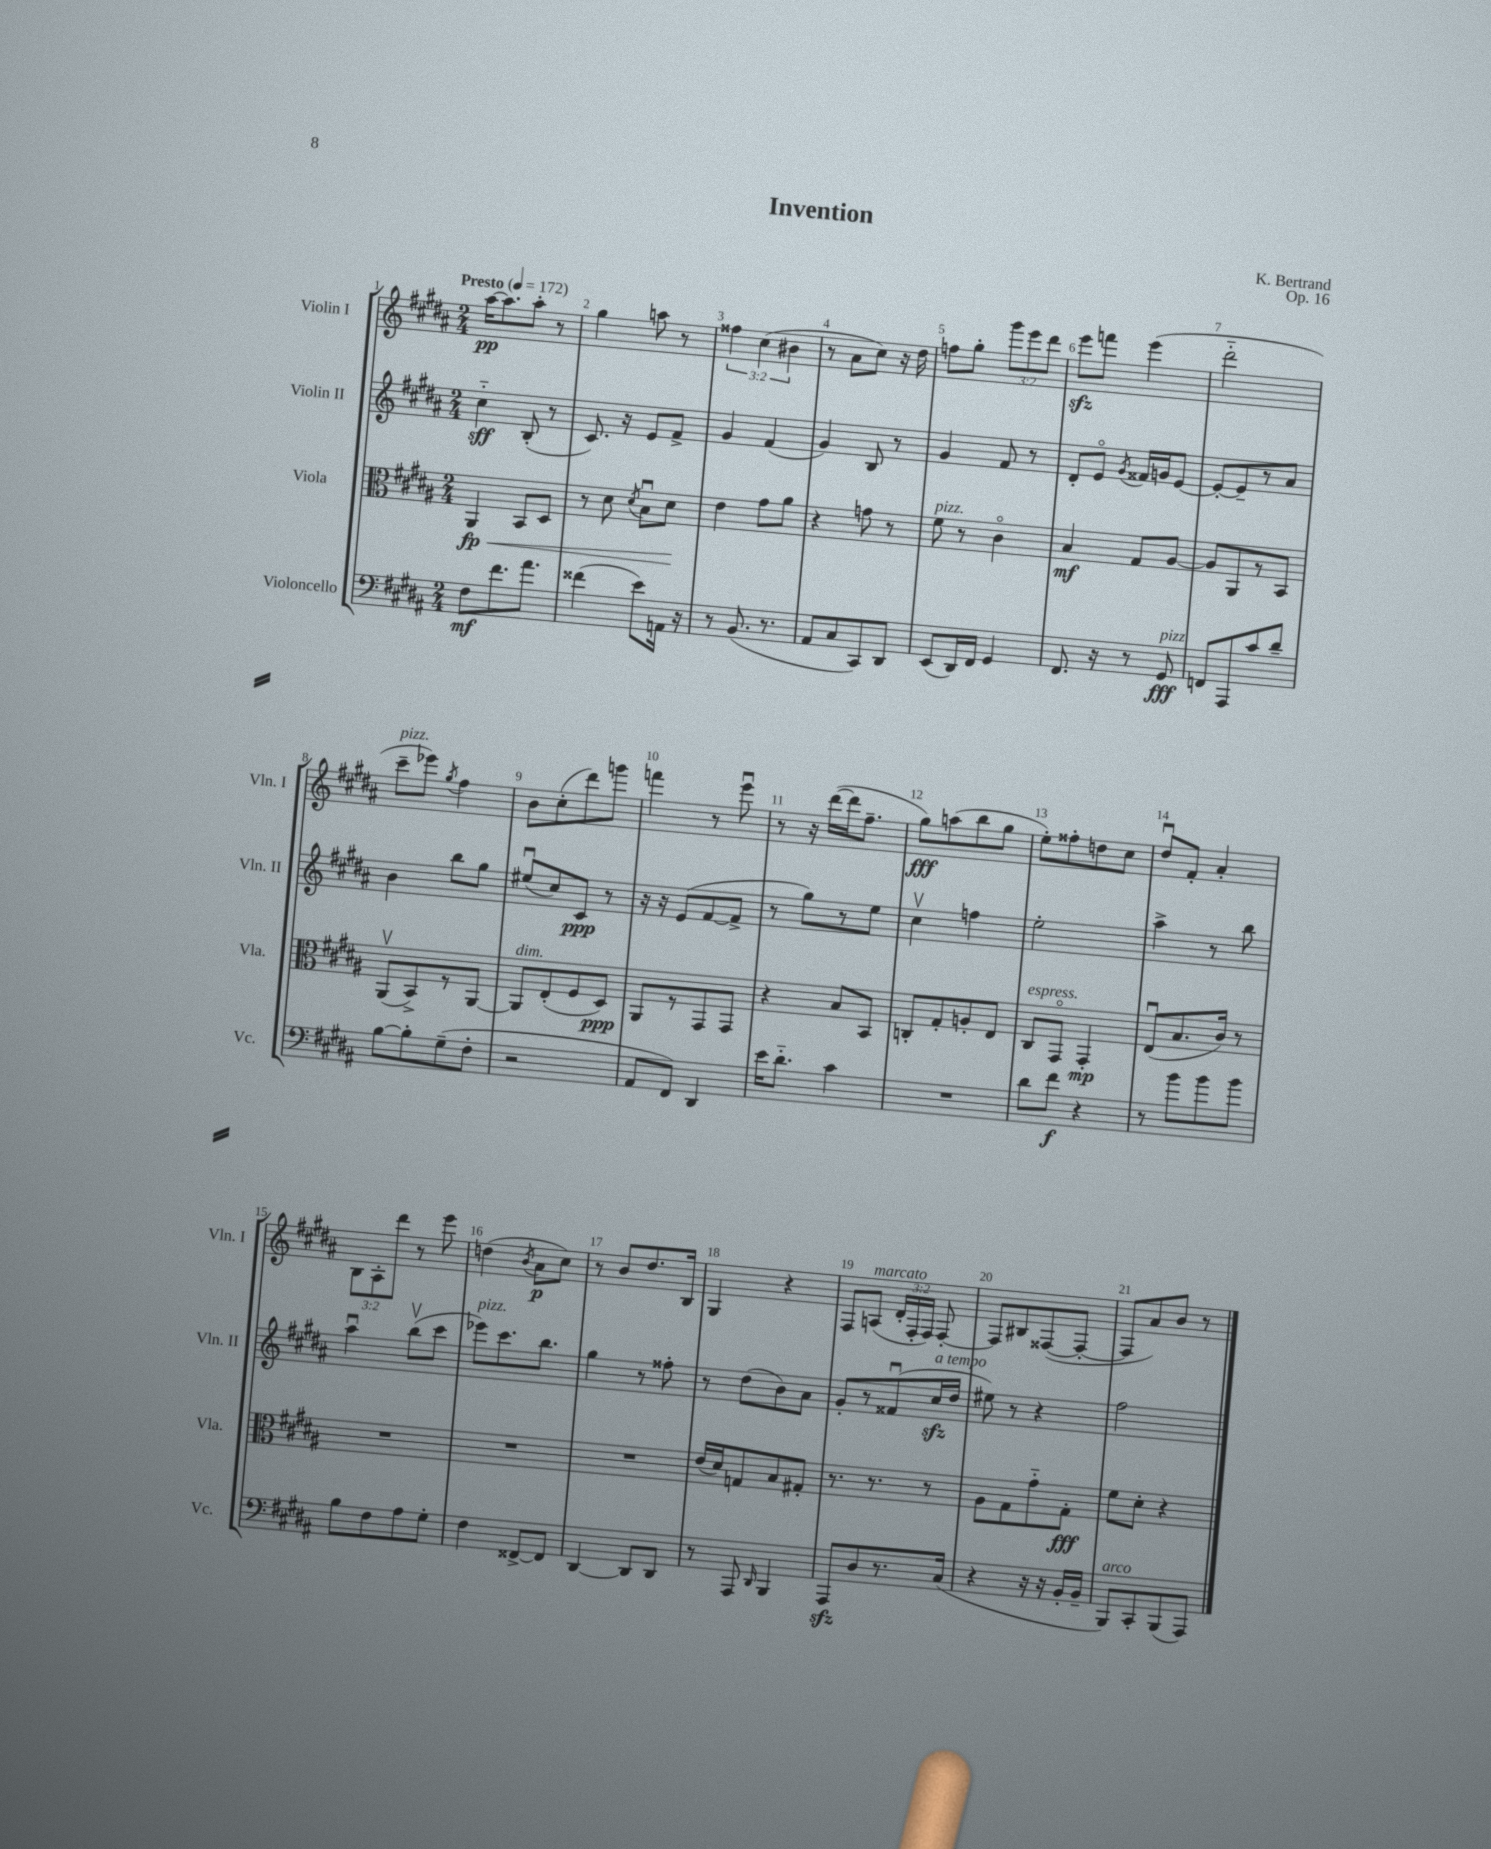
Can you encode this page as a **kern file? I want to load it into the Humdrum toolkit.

**kern	**kern	**kern	**kern
*staff4	*staff3	*staff2	*staff1
*clefF4	*clefC3	*clefG2	*clefG2
*k[f#c#g#d#a#]	*k[f#c#g#d#a#]	*k[f#c#g#d#a#]	*k[f#c#g#d#a#]
*M2/4	*M2/4	*M2/4	*M2/4
*MM172	*MM172	*MM172	*MM172
8F#	4AA#	4cc#'~	[16aa#
.	.	.	8.aa#]
8.f#	.	.	.
.	8BB	(8B'	8aa#'
8.a#	.	.	.
.	8D#	8r	8r
=	=	=	=
(4f##	8r	8.c#)	4gg#
.	8d#	.	.
.	.	16r	.
.	8qd#	.	.
8e)	8Bu	8e	8aa
16AA	8d#	8f#^	8r
16r	.	.	.
=	=	=	=
8r	4e	4g#	6ff##
(8.BB	.	.	.
.	.	.	(6cc#
.	8g#	(4f#	.
8.r	.	.	.
.	.	.	6b#
.	8a#	.	.
=	=	=	=
8AA#	4r	4g#)	8r
8C#	.	.	8a#
8CC#)	8g	8B	8cc#)
8DD#	8r	8r	16r
.	.	.	16dd#
=	=	=	=
(8EE	8f#	4g#	8ff
16DD#)	8r	.	8gg#'
16FF#	.	.	.
4GG#	4c#o	8f#	12ggg#
.	.	.	12eee
.	.	8r	.
.	.	.	12ddd#
=	=	=	=
8.FF#	4B	8d#'	8eee
.	.	8eo	8fff
16r	.	.	.
.	.	8qg#	.
8r	8G#	16f##	(4eee
.	.	16g	.
8GG#	[8A#	[8e	.
=	=	=	=
8FF	8A#]	8e'_	2ddd#'~
8AAA#	8AA#	8e~]	.
8c#	8r	8r	.
8d#~	8BB	8a#	.
=	=	=	=
[8B	(8AA#v	4b	8ccc#~
8B']	8BB^)	.	8eee-)
.	.	.	8qgg#
(8G#~	8r	8bb	4ff#
8F#'	[8AA#	8gg#	.
=	=	=	=
2r	8AA#]	(8ee#u	8b
.	(8E'	8cc#)	(8cc#'
.	8F#	8c#	8ddd#)
.	8D#)	8r	8ggg
=	=	=	=
8AA#	8AA#	16r	4fff
.	.	16r	.
8FF#)	8r	(8e	.
4DD#	8GG#	[8f#	8r
.	8GG#	8f#^]	8eeeu
=	=	=	=
16e	4r	8r	8r
8.d#'~	.	.	.
.	.	8gg#)	16r
.	.	.	([16ddd#
4c#	8B	8r	16ddd#]
.	.	.	8.ff#~
.	8BB	8ee	.
=	=	=	=
2r	8C'	4cc#v	8gg#)
.	8G#'	.	(8aa
.	8A'	4ff	8bb
.	8E	.	8gg#
=	=	=	=
8d#	8C#	2ee'	8ee')
8f#	8GG#o	.	8ff##'
4r	4GG#'	.	8dd
.	.	.	8cc#
=	=	=	=
8r	(8Eu	4aa#^	8dd#u
8b	8.B	.	8f#'
8b	.	8r	4a#'
.	16c#)	.	.
8b	8r	8bb	.
=	=	=	=
8B	2r	4aa#u	12B
.	.	.	12A#'
8F#	.	.	.
.	.	.	12ddd#
8A#	.	(8bbv	8r
8G#'	.	8ccc#	8eee
=	=	=	=
4F#	2r	8eee-)	(4dd
.	.	8.ccc#	.
.	.	.	8qb
[8FF##^	.	.	8a#
.	.	8.bb	.
8FF##]	.	.	8cc#)
=	=	=	=
[4DD#	2r	4gg#	8r
.	.	.	8b
8DD#]	.	8r	8.dd#
8DD#	.	8ff##'	.
.	.	.	16B
=	=	=	=
8r	(16e	8r	4G#
.	16d#)	.	.
8AAA#	8G	(8dd#	.
16qqDD#	.	.	.
4BBB	8B	8b)	4r
.	8G#'	8a#	.
=	=	=	=
8AAA#	8.r	8g#'	8F#
8D#	.	8r	(8A
.	8.r	.	.
8.r	.	(8f##u	24d#'
.	.	.	24F#'
.	.	.	24F#)
.	8r	16cc#	[8F#'
(16C#	.	16dd#	.
=	=	=	=
4r	8A#	8ee#)	8F#]
.	8G#	8r	8B#
16r	8g#'~	4r	([8F##
16r	.	.	.
16BB'	8G#'	.	8F##'_
16BB~	.	.	.
=	=	=	=
8BBB)	8f#	2ff#	8F##]
8CC#'	8d#'	.	8a#)
(8BBB	4r	.	8b
8AAA#)	.	.	8r
==	==	==	==
*-	*-	*-	*-
